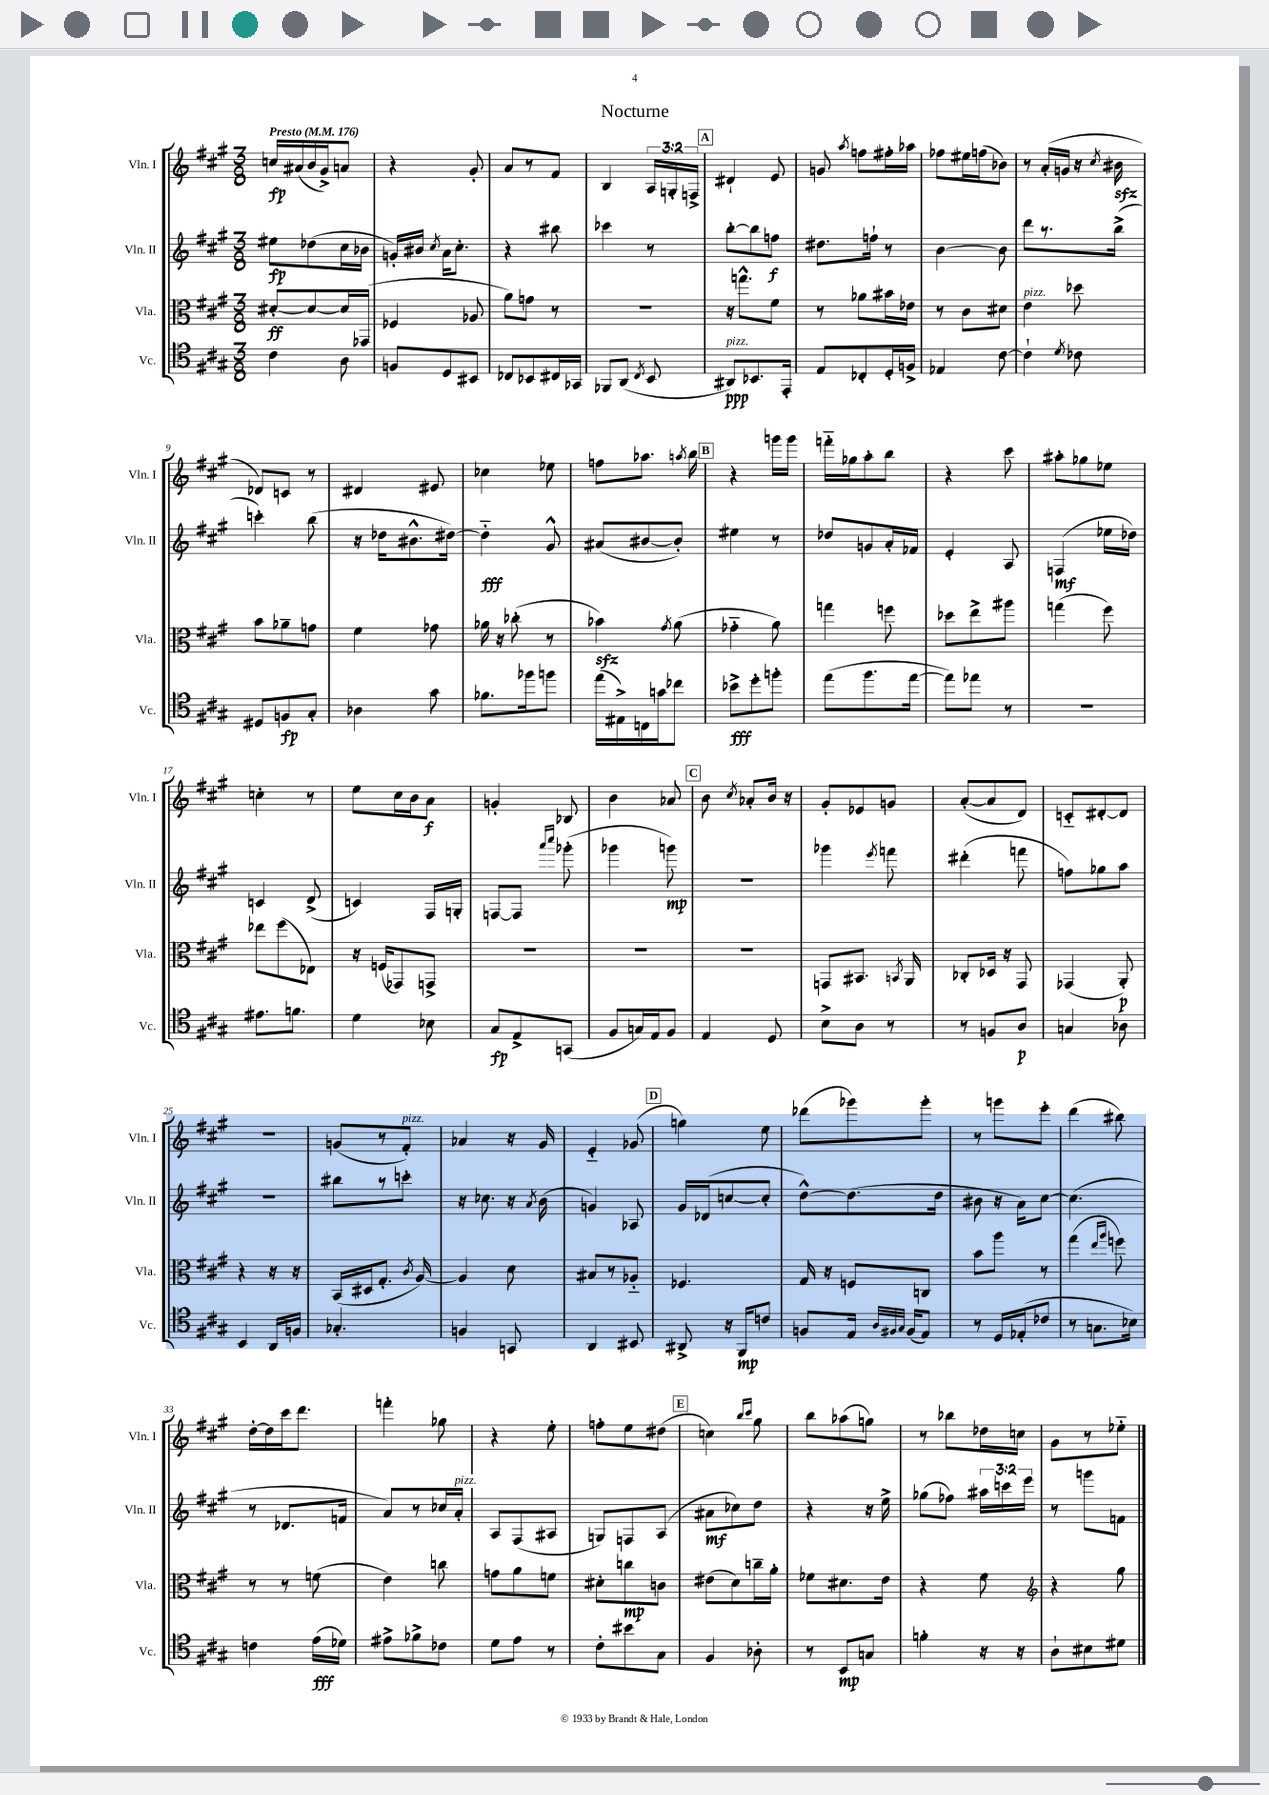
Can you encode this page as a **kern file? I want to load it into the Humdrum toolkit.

**kern	**dynam	**kern	**dynam	**kern	**dynam	**kern	**dynam
*part4	*part4	*part3	*part3	*part2	*part2	*part1	*part1
*staff4	*staff4	*staff3	*staff3	*staff2	*staff2	*staff1	*staff1
*I"Vc.	*	*I"Vla.	*	*I"Vln. II	*	*I"Vln. I	*
*I'Vc.	*	*I'Vla.	*	*I'Vln. II	*	*I'Vln. I	*
*clefC4	*	*clefC3	*	*clefG2	*	*clefG2	*
*k[f#c#g#]	*	*k[f#c#g#]	*	*k[f#c#g#]	*	*k[f#c#g#]	*
*M3/8	*	*M3/8	*	*M3/8	*	*M3/8	*
*MM176	*	*MM176	*	*MM176	*	*MM176	*
=1	=1	=1	=1	=1	=1	=1	=1
!	!	!	!	!	!	!LO:TX:a:B:t=Presto	!
4c#\	.	[8d#X'/L	ff	8ee#X\L	fp	16ccn/LL	fp
.	.	.	.	.	.	(16a#X/	.
.	.	8d#/_	.	(8dd-X\	.	16b/	.
.	.	.	.	.	.	16g#^/J)	.
8A\	.	16d#/L]	.	16cc#\L	.	8an/J	.
.	.	(16GG-X/JJ	.	16b-X\JJ	.	.	.
=2	=2	=2	=2	=2	=2	=2	=2
8Fn/L	.	4F-X/	.	16gn'/LL)	.	4r	.
.	.	.	.	16b#X/JJ	.	.	.
.	.	.	.	8qcc#/	.	.	.
8D/	.	.	.	16a\KL	.	.	.
.	.	.	.	8.cc#'\J	.	.	.
8BB#X/J	.	8A-X/	.	.	.	8g#'/	.
=3	=3	=3	=3	=3	=3	=3	=3
8C-X/L	.	8a\L)	.	4r	.	8a/L	.
8BB-X/	.	8gn\J	.	.	.	8r	.
16C#X/L	.	8r	.	8bb#X\	.	8f#/J	.
16GG-X/JJ	.	.	.	.	.	.	.
=4	=4	=4	=4	=4	=4	=4	=4
8FF-X/L	.	4.r	.	4ccc-X\	.	4B/	.
(8AA/J	.	.	.	.	.	.	.
8qC#/	.	.	.	.	.	.	.
8BB/	.	.	.	8r	.	24A/LL	.
.	.	.	.	.	.	24Gn'/	.
.	.	.	.	.	.	24Fn^/JJ	.
!!LO:REH:place=s1:t=A
=5	=5	=5	=5	=5	=5	=5	=5
!LO:TX:a:i:t=pizz.	!	!	!	!	!	!	!
8AA#X/L)	ppp	16r	.	[8bb'\L	.	4d#X`/	.
.	.	8.ggn^^\L	.	.	.	.	.
8.BB-X/	.	.	.	8bb\]	.	.	.
.	.	8f#\J	.	8ffn\J	f	8e/	.
16EE'/Jk	.	.	.	.	.	.	.
=6	=6	=6	=6	=6	=6	=6	=6
8E/L	.	8r	.	8.dd#X\L	.	8gn/	.
.	.	.	.	.	.	8qaa/	.
8C-X'/	.	8a-X\L	.	.	.	8ffn\L	.
.	.	.	.	16ffn`\Jk	.	.	.
16D'/L	.	16b#X\L	.	8r	.	16ff#X'\L	.
16Fn^/JJ	.	16e-X\JJ	.	.	.	16aa-X\JJ	.
=7	=7	=7	=7	=7	=7	=7	=7
4E-X/	.	8r	.	[4b\	.	8ff-X\L	.
.	.	8c#\L	.	.	.	16ee#X\L	.
.	.	.	.	.	.	(16ffn\J	.
[8c#\	.	8d#X\J	.	8b\]	.	8b-X\J)	.
=8	=8	=8	=8	=8	=8	=8	=8
!	!	!LO:TX:a:i:t=pizz.	!	!	!	!	!
4c#`\]	.	4e\	.	8ddd\L	.	8r	.
.	.	.	.	8.r	.	(16a'/LL	.
.	.	.	.	.	.	16gn/JJ	.
8qd/	.	.	.	.	.	.	.
8c-X\	.	8dd-X\	.	.	.	16r	.
.	.	.	.	.	.	8qcc#/	.
.	.	.	.	(16bb^\Jk	.	16b#Xzz\	.
!!LO:LB:g=z
=9	=9	=9	=9	=9	=9	=9	=9
8D#X/L	.	8b\L	.	4cccn'\)	.	8d-X/L)	.
8Fn/	fp	8a-X~\	.	.	.	8cn/J	.
8G#'/J	.	8gn\J	.	(8bb\	.	8r	.
=10	=10	=10	=10	=10	=10	=10	=10
4A-X\	.	4f#\	.	16r	.	4d#X/	.
.	.	.	.	16dd-X\KL	.	.	.
.	.	.	.	8.b#X^^\	.	.	.
8g#\	.	8g-X\	.	.	.	8e#X/	.
.	.	.	.	[16dd#X\Jk)	.	.	.
=11	=11	=11	=11	=11	=11	=11	=11
8.f-X\L	.	16a-X\	.	4dd#\]	fff	4cc-X\	.
.	.	16r	.	.	.	.	.
.	.	(8cc-X'\	.	.	.	.	.
16ff-X\k	.	.	.	.	.	.	.
8ffn\J	.	8r	.	8g#^^/	.	8ee-X\	.
=12	=12	=12	=12	=12	=12	=12	=12
(16ee\LL	.	4b-Xzz\)	.	(8a#X/L	.	8ffn\L	.
16E#X^\)	.	.	.	.	.	.	.
16Cn\	.	.	.	[8b#X/	.	8.aa-X\J	.
16gn\J	.	.	.	.	.	.	.
.	.	8qg#/	.	.	.	.	.
8cc-X\J	.	(8a\	.	8b#'/J])	.	.	.
.	.	.	.	.	.	8qaan/	.
.	.	.	.	.	.	16bb\	.
!!LO:REH:place=s1:t=B
=13	=13	=13	=13	=13	=13	=13	=13
8b-X^\L	fff	4g-X\	.	4ee#X\	.	4r	.
8dd'\	.	.	.	.	.	.	.
8ffn'\J	.	8a\)	.	8r	.	16gggn\LL	.
.	.	.	.	.	.	16ggg\JJ	.
=14	=14	=14	=14	=14	=14	=14	=14
(8ee\L	.	4ggn\	.	8dd-X/L	.	16fffn\LL	.
.	.	.	.	.	.	16gg-X\J	.
8.ff#\	.	.	.	8gn/	.	8aa'\	.
.	.	8ffn\	.	16a'/L	.	8bb\J	.
[16ee\Jk	.	.	.	16f-X/JJ	.	.	.
=15	=15	=15	=15	=15	=15	=15	=15
8ee\L])	.	8dd-X\L	.	4e'/	.	4r	.
8ee-X\J	.	8ee^\	.	.	.	.	.
8r	.	8aa#X\J	.	8A/	.	8ccc#\	.
=16	=16	=16	=16	=16	=16	=16	=16
4.r	.	(4ggn\	.	(4Fn/	mf	8aa#X'\L	.
.	.	.	.	.	.	8gg-X\	.
.	.	8ff#\)	.	16ee-X\LL	.	8ee-X\J	.
.	.	.	.	16dd-X\JJ)	.	.	.
!!LO:LB:g=z
=17	=17	=17	=17	=17	=17	=17	=17
8.e#X\L	.	8ee-X\L	.	4cn/	.	4ccn'\	.
.	.	(8ff#\	.	.	.	.	.
8.fn\J	.	.	.	.	.	.	.
.	.	8E-X\J)	.	(8d^/	.	8r	.
=18	=18	=18	=18	=18	=18	=18	=18
4d\	.	16r	.	4cn/)	.	8ee\L	.
.	.	(16Fn/KL	.	.	.	.	.
.	.	8GG-X/)	.	.	.	16cc#\L	.
.	.	.	.	.	.	16b\J	.
8B-X\	.	8GGn^/J	.	16F#/LL	.	8a\J	f
.	.	.	.	16Gn'/JJ	.	.	.
=19	=19	=19	=19	=19	=19	=19	=19
8G#/L	fp	4.r	.	[8Fn/L	.	4gn'/	.
8E^/	.	.	.	8F/J]	.	.	.
.	.	.	.	16qqaaa/LL	.	.	.
.	.	.	.	16qqcccc#/JJ	.	.	.
(8GGn/J	.	.	.	(8ggg-X'\	.	8B-X/	.
=20	=20	=20	=20	=20	=20	=20	=20
8F#/L	.	4.r	.	4ggg-X\	.	4b\	.
16Gn/L)	.	.	.	.	.	.	.
16E/J	.	.	.	.	.	.	.
8F#/J	.	.	.	8gggn\)	mp	8a-X/	.
!!LO:REH:place=s1:t=C
=21	=21	=21	=21	=21	=21	=21	=21
4E/	.	4.r	.	4.r	.	8b\	.
.	.	.	.	.	.	8qcc#/	.
.	.	.	.	.	.	8a-X'/L	.
8D/	.	.	.	.	.	16b/Jk	.
.	.	.	.	.	.	16r	.
=22	=22	=22	=22	=22	=22	=22	=22
8B^\L	.	8GGn/L	.	4ggg-X\	.	8g#'/L	.
8A\J	.	8.BB#X/J	.	.	.	8e-X/	.
.	.	.	.	8qeee/	.	.	.
8r	.	.	.	8fffn\	.	8gn/J	.
.	.	8qBBn/	.	.	.	.	.
.	.	16AA/	.	.	.	.	.
=23	=23	=23	=23	=23	=23	=23	=23
8r	.	8C-X'/L	.	(4ddd#X'\	.	([8a'/L	.
8Fn/L	.	16D-X/Jk	.	.	.	8a/]	.
.	.	16r	.	.	.	.	.
8A/J	p	8GG#/	.	8fffn\	.	8d/J)	.
=24	=24	=24	=24	=24	=24	=24	=24
4Gn/	.	(4GG-X/	.	8ffn\L)	.	8cn/L	.
.	.	.	.	8gg-X\	.	[8d#X'/	.
8A-X\	.	8AA'/)	p	8aa\J	.	8d#/J]	.
!!LO:LB:g=z
=25	=25	=25	=25	=25	=25	=25	=25
4BB/	.	4r	.	4.r	.	4.r	.
16AA/LL	.	16r	.	.	.	.	.
16Fn/JJ	.	16r	.	.	.	.	.
=26	=26	=26	=26	=26	=26	=26	=26
4.G-X'/	.	(16BB/LL	.	8bb#X\L	.	(8gn/L	.
.	.	16D#X/J	.	.	.	.	.
.	.	8.G#'/J	.	8r	.	8r	.
!	!	!	!	!	!	!LO:TX:a:i:t=pizz.	!
.	.	.	.	8cccn'\J	.	8f#'/J)	.
.	.	8qc#/	.	.	.	.	.
.	.	[16A/)	.	.	.	.	.
=27	=27	=27	=27	=27	=27	=27	=27
4Fn/	.	4A/]	.	16r	.	4a-X/	.
.	.	.	.	8.cc-X\	.	.	.
8GGn/	.	8d\	.	16r	.	16r	.
.	.	.	.	8qa/	.	.	.
.	.	.	.	(16b\	.	16g#/	.
=28	=28	=28	=28	=28	=28	=28	=28
4AA/	.	8B#X/L	.	4gn/)	.	4e/	.
.	.	8r	.	.	.	.	.
8BB#X/	.	8A-X/J	.	8A-X/	.	(8g-X/	.
!!LO:REH:place=s1:t=D
=29	=29	=29	=29	=29	=29	=29	=29
8AA#X^/	.	4.F-X/	.	16g#/LL	.	4ggn\)	.
.	.	.	.	(16d-X/J	.	.	.
16r	.	.	.	[8ccn/	.	.	.
16FF#/KL	mp	.	.	.	.	.	.
8cn/J	.	.	.	8cc'/J]	.	8ee\	.
=30	=30	=30	=30	=30	=30	=30	=30
8Fn/L	.	16G#/	.	[8dd^^\L)	.	(8ddd-X\L	.
.	.	16r	.	.	.	.	.
16E/Jk	.	8Fn/L	.	(8.dd\]	.	8ggg-X\)	.
32qqA/LLL	.	.	.	.	.	.	.
32qqF#X/	.	.	.	.	.	.	.
32qqG#/JJJ	.	.	.	.	.	.	.
(16F#/KL	.	.	.	.	.	.	.
8E/J)	.	8Cn/J	.	.	.	8ggg-'\J	.
.	.	.	.	16dd\Jk	.	.	.
=31	=31	=31	=31	=31	=31	=31	=31
8r	.	8b\L	.	8b#X\	.	8r	.
16D/LL	.	8aa\J	.	16r	.	8gggn\L	.
(16E-X'/J	.	.	.	16a\KL)	.	.	.
8c-X/J	.	8r	.	[8cc#\J	.	8eee'\J	.
=32	=32	=32	=32	=32	=32	=32	=32
8r	.	(4gg#\	.	(4.cc#\]	.	(4ddd\	.
8.Gn\L	.	.	.	.	.	.	.
.	.	16qqee/LL	.	.	.	.	.
.	.	16qqaa/JJ	.	.	.	.	.
.	.	8ffn\)	.	.	.	8bb#X\)	.
16B-X\Jk)	.	.	.	.	.	.	.
!!LO:LB:g=z
=33	=33	=33	=33	=33	=33	=33	=33
4cn\	.	8r	.	8r	.	[16dd'\LL	.
.	.	.	.	.	.	16dd\]	.
.	.	8r	.	8.d-X/L	.	16ccc#\J	.
.	.	.	.	.	.	8.ddd\J	.
(16e\LL	fff	(8fn\	.	.	.	.	.
16d-X\JJ)	.	.	.	16fn/Jk	.	.	.
=34	=34	=34	=34	=34	=34	=34	=34
8e#X^\L	.	4e\)	.	8a/L)	.	4fffn'\	.
8f-X^\	.	.	.	8r	.	.	.
8c-X\J	.	8ccn\	.	16cc-X/L	.	8gg-X\	.
!	!	!	!	!LO:TX:a:i:t=pizz.	!	!	!
.	.	.	.	16a'/JJ	.	.	.
=35	=35	=35	=35	=35	=35	=35	=35
8d\L	.	8gn\L	.	8A/L	.	4r	.
8e\J	.	8a\	.	(8F#/	.	.	.
8r	.	8fn\J	.	8A#X/J	.	8ee'\	.
=36	=36	=36	=36	=36	=36	=36	=36
8c#'\L	.	8d#X'\L	.	8Gn/L)	.	8ffn'\L	.
8b#X\	.	8ccn\	mp	8Fn/	.	8ee\	.
8G#\J	.	8cn\J	.	(8A/J	.	(8dd#X\J	.
!!LO:REH:place=s1:t=E
=37	=37	=37	=37	=37	=37	=37	=37
4F#/	.	(8e#X\L	.	8a#X\L	mf	4ccn\)	.
.	.	8d\)	.	8cc-X\)	.	.	.
.	.	.	.	.	.	16qqbb/LL	.
.	.	.	.	.	.	16qqccc#/JJ	.
8A-X'\	.	16ccn~\L	.	8dd\J	.	8gg#\	.
.	.	16a'\JJ	.	.	.	.	.
=38	=38	=38	=38	=38	=38	=38	=38
8r	.	8f-X\L	.	4r	.	8bb\L	.
8BB/L	mp	8.d#X\	.	.	.	(8aa-X\	.
8Gn/J	.	.	.	16r	.	8ggn\J)	.
.	.	16e\Jk	.	16ee^\	.	.	.
=39	=39	=39	=39	=39	=39	=39	=39
4fn'\	.	4r	.	(8gg-X\L	.	8r	.
.	.	.	.	8ff-X\J)	.	8bb-X\L	.
16r	.	8f#\	.	24aa#X\LL	.	16dd-X\L	.
.	.	.	.	24cccn\	.	.	.
16r	.	.	.	.	.	16ccn\JJ	.
.	.	.	.	24eee\JJ	.	.	.
=40	=40	=40	=40	=40	=40	=40	=40
*	*	*clefG2	*	*	*	*	*
8A`\L	.	4r	.	8r	.	8g#\L	.
8B#X\	.	.	.	8gggn\L	.	8r	.
8d#X\J	.	8gg#\	.	8fn\J	.	8ee-X\J	.
==	==	==	==	==	==	==	==
*-	*-	*-	*-	*-	*-	*-	*-
